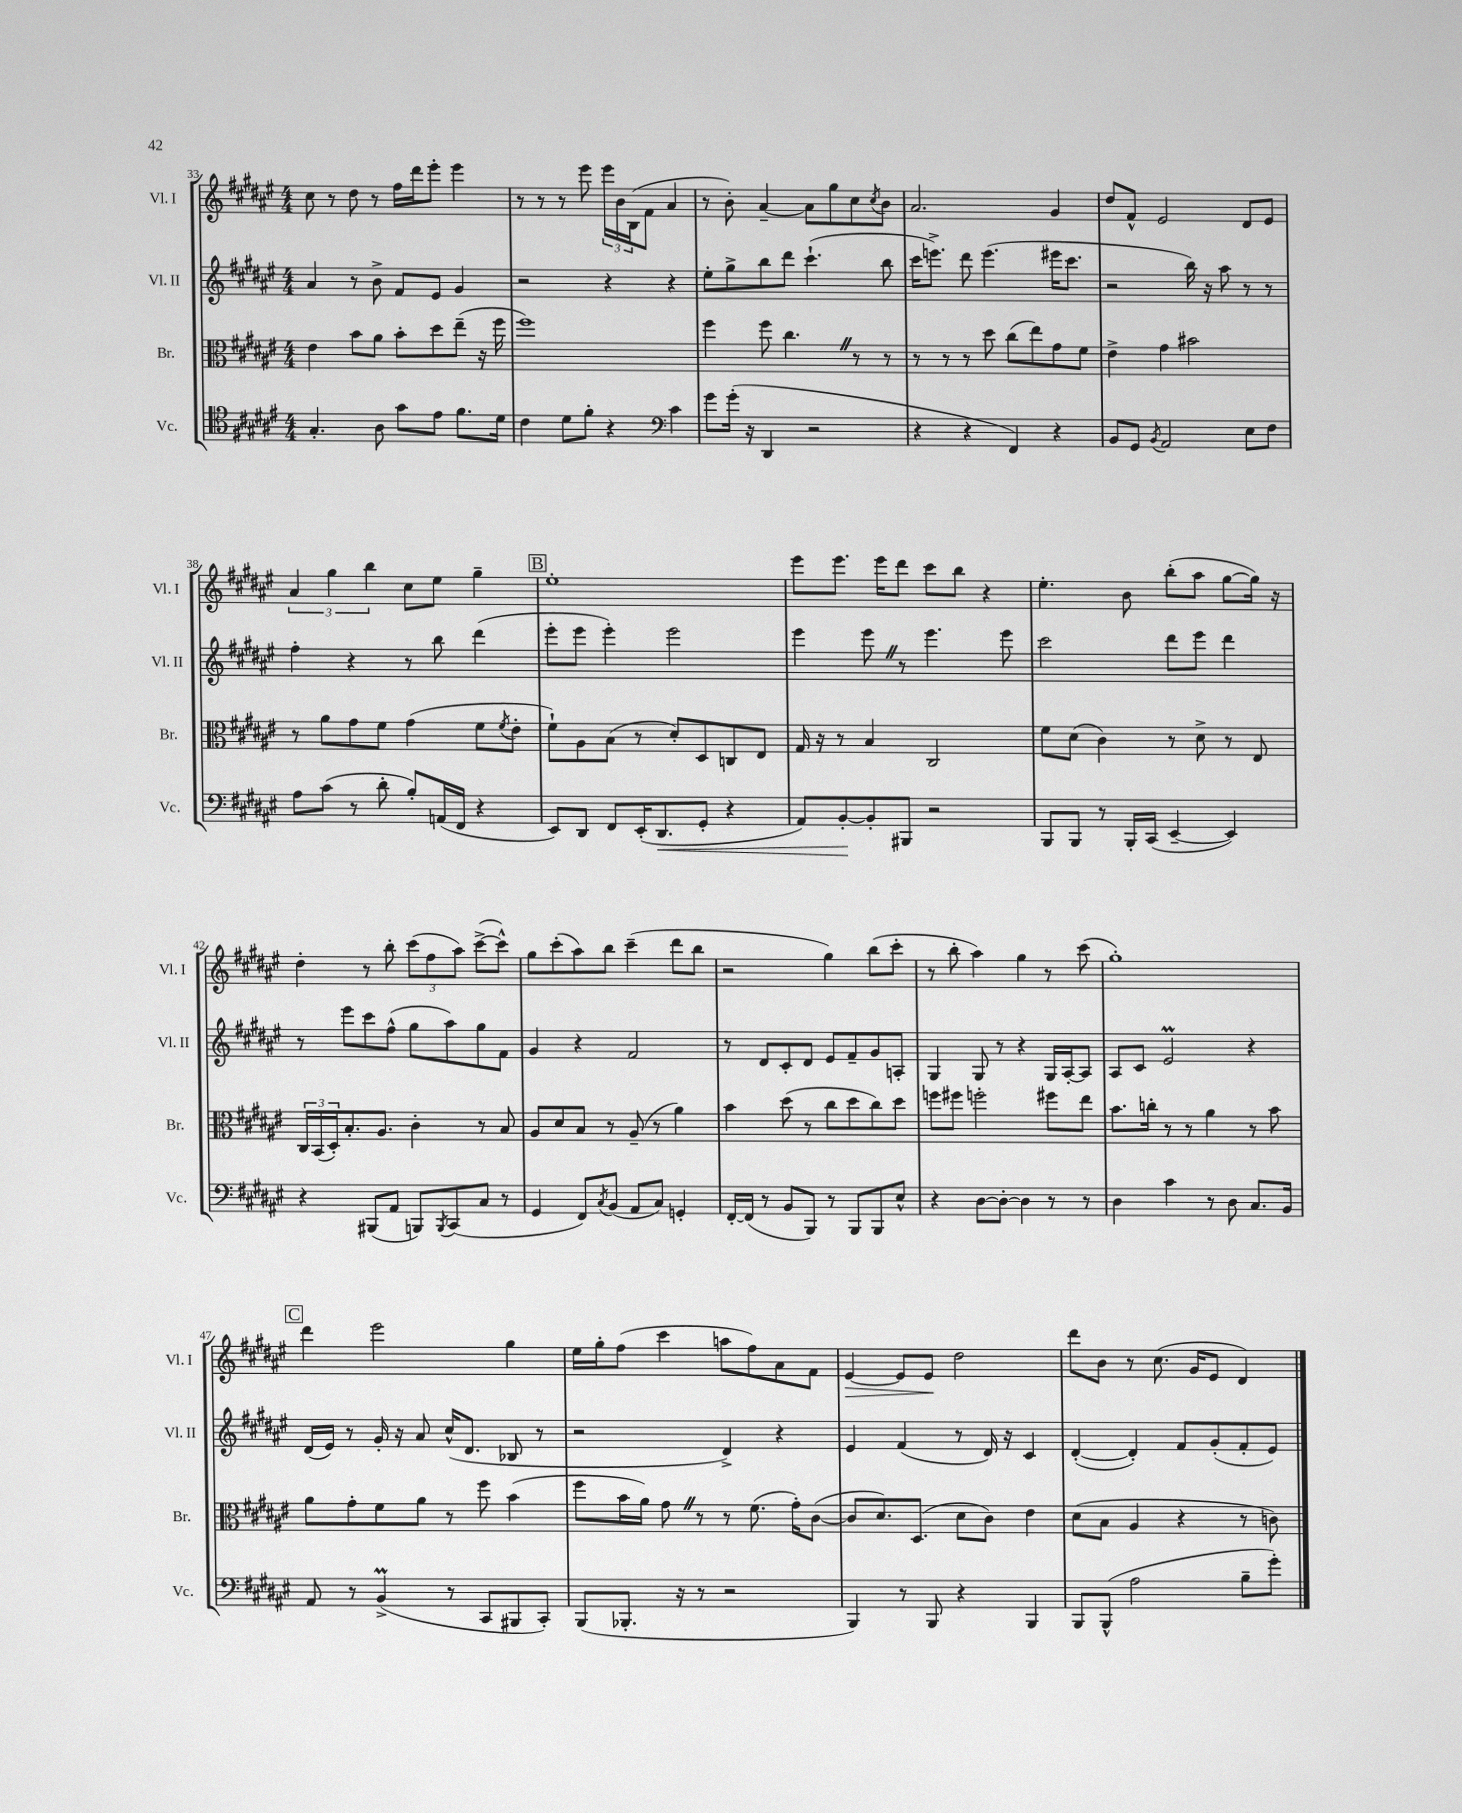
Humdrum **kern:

**kern	**kern	**kern	**kern
*staff4	*staff3	*staff2	*staff1
*clefC4	*clefC3	*clefG2	*clefG2
*k[f#c#g#d#a#e#]	*k[f#c#g#d#a#e#]	*k[f#c#g#d#a#e#]	*k[f#c#g#d#a#e#]
*M4/4	*M4/4	*M4/4	*M4/4
4.G#'/	4e#\	4a#/	8cc#\
.	.	.	8r
.	8b\L	8r	8dd#\
8A#\	8a#\J	8b^\	8r
8g#\L	8b'\L	8f#/L	16ff#\LL
.	.	.	16ddd#\J
8e#\J	8dd#\	8e#/J	8eee#'\J
8.f#\L	(8ee#~\J	4g#/	4eee#\
.	16r	.	.
16d#\Jk	16ff#\	.	.
=	=	=	=
4c#\	1ff#)	2r	8r
.	.	.	8r
8d#\L	.	.	8r
8f#'\J	.	.	8eee#\
4r	.	4r	24eee#\LL
.	.	.	24b\
.	.	.	(24B\J
.	.	.	8f#\J
*clefF4	*	*	*
4c#\	.	4r	4a#/
=	=	=	=
8g#\L	4ff#\	8ee#'\L	8r
(16g#'\Jk	.	8gg#^\	8b'\)
16r	.	.	.
4DD#/	8ff#\	8bb\	[4a#~/
.	4.cc#\	8ddd#\J	.
2r	.	(4.ccc#`\	8a#\]L
.	.	.	8gg#\
.	8r	.	8cc#\
.	.	.	8qcc#/
.	8r	8bb\	8b\J
=	=	=	=
4r	8r	16ccc#\LK	2.a#/
.	.	8.eee^\J)	.
.	8r	.	.
4r	8r	8ddd#\	.
.	8dd#\	(4.eee\	.
4FF#/)	(8cc#\L	.	.
.	8ee#\)	.	.
4r	8g#\	16eee#\LK	4g#/
.	.	8.ccc#\J	.
.	8f#\J	.	.
=	=	=	=
8BB/L	4e#^\	2r	8dd#/L
8GG#/J	.	.	8f#^^/J
8qBB/	.	.	.
2AA#/	4g#\	.	2e#/
.	2b#\	16bb\)	.
.	.	16r	.
.	.	8aa#\	.
8E#\L	.	8r	8d#/L
8F#\J	.	8r	8e#/J
=	=	=	=
8A#\L	8r	4ff#'\	6a#/
(8c#\J	8a#\L	.	.
.	.	.	6gg#\
8r	8g#\	4r	.
.	.	.	6bb\
8d#'\	8f#\J	.	.
8B'/L)	(4g#\	8r	8cc#\L
(16AA/L	.	8bb\	8ee#\J
16FF#/JJ	.	.	.
4r	8f#\L	(4ddd#\	4gg#~\
.	8qf#/	.	.
.	8e#'\J	.	.
=	=	=	=
8EE#/L)	8f#`\L)	8eee#'\L	1ee#'
8DD#/J	8A#\	8eee#\J	.
8FF#/L	(8B\J	4eee#'\)	.
(16EE#'/K	8r	.	.
8.DD#/	.	.	.
.	8d#'/L)	2eee#\	.
8GG#'/J	8D#/	.	.
4r	8C/	.	.
.	8E#/J	.	.
=	=	=	=
8AA#/L)	16G#/	4eee#\	8eee#\L
.	16r	.	.
[8BB'/	8r	.	8.eee#\J
8BB'/]	4B/	8eee#\	.
.	.	.	16eee#\LK
8BBB#/J	.	8r	8ddd#\J
2r	2C#/	4.eee#\	8ccc#\L
.	.	.	8bb\J
.	.	.	4r
.	.	8eee#\	.
=	=	=	=
8BBB/L	8f#\L	2ccc#\	4.ee#'\
8BBB/J	(8d#\J	.	.
8r	4c#\)	.	.
16BBB'/LL	.	.	8b\
(16CC#/JJ	.	.	.
[4EE#~/	8r	8ddd#\L	(8bb'\L
.	8d#^\	8eee#\J	8aa#\J
4EE#/])	8r	4ddd#\	[8gg#\L
.	8E#/	.	16gg#\]Jk)
.	.	.	16r
=	=	=	=
4r	24C#/LL	8r	4dd#'\
.	(24BB/	.	.
.	24D#'/J)	.	.
.	8.B'/	8eee#\L	.
(8BBB#/L	.	8ccc#\	8r
.	8.A#/J	.	.
8AA#/J	.	(8ff#^^\J	8bb'\
8BBB/L)	4c#'\	8gg#\L	(12ccc#\L
.	.	.	12ff#\
8qBBB/	.	.	.
(8CC#/	.	8aa#\)	.
.	.	.	12aa#\J)
8C#/J	8r	8gg#\	([8ccc#^\L
8r	8B/	8f#\J	8ccc#^^\]J)
=	=	=	=
4GG#/	8A#/L	4g#/	8gg#\L
.	8d#/	.	(8ccc#'\
8FF#/L)	8B/J	4r	8aa#\)
8qC#/	.	.	.
(8BB/J	8r	.	8bb\J
8AA#/L	(8A#~/	2f#/	(4ccc#~\
8C#/J)	8r	.	.
4GG'/	4a#\)	.	8ddd#\L
.	.	.	8bb\J
=	=	=	=
[16FF#'/LL	4b\	8r	2r
(16FF#/]JJ	.	.	.
8r	.	8d#/L	.
8BB/L	(8dd#\	8c#'/	.
8BBB/J)	8r	8d#/J	.
8r	8cc#\L	8e#/L	4gg#\)
8BBB/L	8dd#\	8f#~/	.
8BBB/	8cc#\)	8g#/	(8bb\L
8E#^^/J	8dd#\J	8A'/J	8ccc#'\J
=	=	=	=
4r	8ff\L	4G#/	8r
.	8ff#\J	.	8bb'\
[8D#\L	2ff'\	8G#/	4aa#\)
8D#'\_J	.	8r	.
4D#\]	.	4r	4gg#\
8r	8ff#\L	16G#/LL	8r
.	.	[16A#'/J	.
8r	8ee#\J	8A#/]J	(8ccc#\
=	=	=	=
4D#\	8.b\L	8A#/L	1gg#')
.	.	8c#/J	.
.	16cc'\Jk	.	.
4c#\	8r	2e#/	.
.	8r	.	.
8r	4a#\	.	.
8D#\	.	.	.
8.C#/L	8r	4r	.
.	8b\	.	.
16BB/Jk	.	.	.
=	=	=	=
8AA#/	8a#\L	(16d#/LL	4ddd#\
.	.	16e#/JJ)	.
8r	8g#'\	8r	.
(4BB^/	8f#\	16g#'/	2eee#\
.	.	16r	.
.	8a#\J	8a#/	.
8r	8r	(16cc#^^/LK	.
.	.	8.d#/J	.
8CC#/L	8ff#\	.	.
8BBB#/	(4b\	8B-/	4gg#\
8CC#'/J)	.	8r	.
=	=	=	=
(8BBB/L	8ff#\L	2r	16ee#\LL
.	.	.	16gg#'\J
8.BBB-'/J	16b\L	.	(8ff#\J
.	16a#\JJ)	.	.
.	8g#\	.	4ccc#\
16r	.	.	.
8r	8r	.	.
2r	8r	4d#^/)	8aa\L
.	(8.f#\	.	8ff#\)
.	.	4r	8a#\
.	16g#'\LK)	.	.
.	([8c#\J	.	8f#\J
=	=	=	=
4BBB/)	8c#/]L	4e#/	[4e#/
.	8.d#/)	.	.
8r	.	(4f#/	8e#/]L
.	(8.D#/J	.	.
8BBB/	.	.	8e#/J
4r	8d#\L	8r	2dd#\
.	8c#\J)	16d#/)	.
.	.	16r	.
4BBB/	4e#\	4c#/	.
=	=	=	=
8BBB/L	(8d#\L	([4d#'/	8ddd#\L
(8BBB^^/J	8B\J	.	8b\J
2A#\	4A#/	4d#'/])	8r
.	.	.	(8.cc#\
.	4r	8f#/L	.
.	.	.	16g#/LK
.	.	(8g#'/	8e#/J
8B~\L	8r	8f#'/	4d#/)
8g#'\J)	8c\)	8e#/J)	.
==	==	==	==
*-	*-	*-	*-
